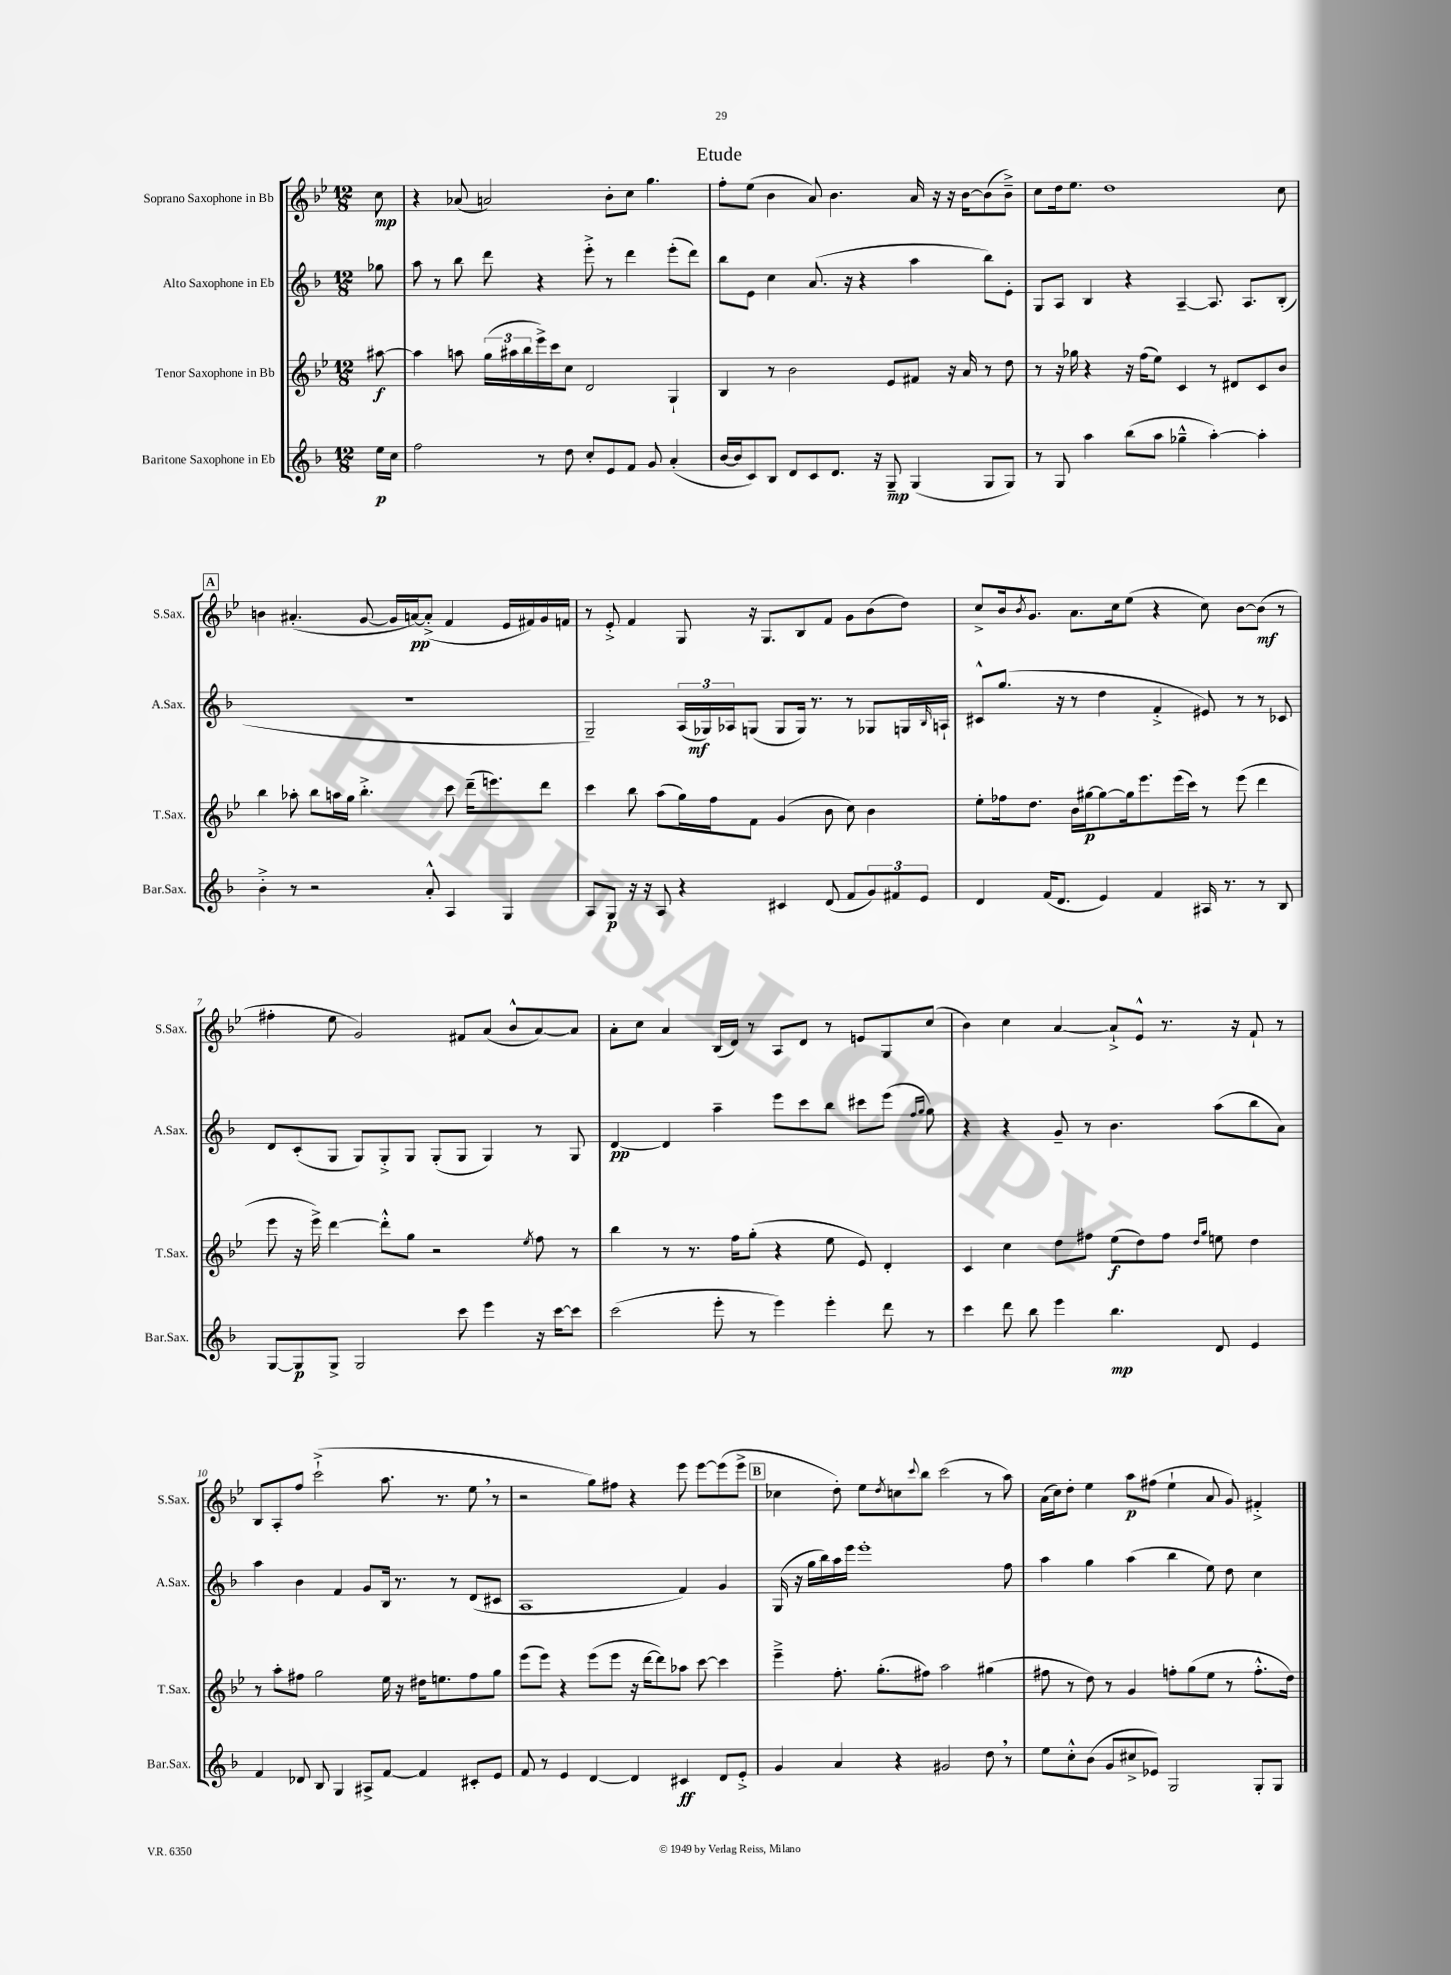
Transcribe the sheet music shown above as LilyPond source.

\header { title = "Etude" }
<<
\new StaffGroup <<
\new Staff = "s0" \with { instrumentName = "Soprano Saxophone in Bb" shortInstrumentName = "S.Sax." } {
    \clef treble \key bes \major \numericTimeSignature \time 12/8 \partial 8
    c''8\mp |
    r4 aes'8( a'2) bes'8-. c''8 g''4. |
    f''8-. ees''8( bes'4 a'8) bes'4. a'16 r16 r16 bes'16~ bes'8( bes'8--->) |
    c''8 d''16 ees''8. d''1 c''8 |
    \mark \markup { \box "A" } b'4 ais'4.-.( g'8~ g'16 a'16~\pp) a'8-.->( f'4 ees'16 fis'16) g'16 f'16 |
    r8 ees'8-.-> f'4 g8 r16 g8. bes8 f'8 g'8 bes'8( d''8) |
    c''8-> bes'16 \acciaccatura { bes'8 } g'8. a'8. c''16 ees''8( r4 c''8) bes'8~ bes'8\mf( r8 |
    fis''4-. ees''8 g'2) fis'8 a'8( bes'8-^ a'8~) a'8 |
    a'8-. c''8 a'4 bes16( d'16) r8 a8 d'8 r8 e'8 g8 c''8( |
    bes'4) c''4 a'4~ a'8-!-> ees'8-^ r8. r16 f'8-! r8 |
    bes8 a8-. f''8 c'''2-!->( a''8. r8. ees''8 \breathe r8 |
    r2 g''8) fis''8 r4 ees'''8 ees'''8~ ees'''8( ees'''8-> |
    \mark \markup { \box "B" } ces''4 d''8-.) ees''8 \acciaccatura { d''8 } c''8 \appoggiatura { c'''8 } bes''8 c'''2( r8 a''8) |
    a'16( c''16) d''8-. ees''4 a''8\p fis''8( ees''4-! a'8 g'8) fis'4-.-> \bar "|." |
}
\new Staff = "s1" \with { instrumentName = "Alto Saxophone in Eb" shortInstrumentName = "A.Sax." } {
    \clef treble \key f \major \numericTimeSignature \time 12/8 \partial 8
    ges''8 |
    a''8 r8 bes''8 d'''8 r4 e'''8-.-> r8 d'''4 e'''8-.( d'''8) |
    bes''8 e'8 c''4 a'8.( r16 r4 a''4 bes''8) e'8-. |
    g8 a8 bes4 r4 a4~-- a8. a8. bes8-.( |
    \mark \markup { \box "A" } R1. |
    g2--) \tuplet 3/2 { a16( ges16\mf) aes16 } g8( g8 g16) r8. r8 ges8 g16 \grace { bes16 } a16-! |
    cis'8-^ g''8.( r16 r8 d''4 f'4-.-> eis'8) r8 r8 ces'8 |
    d'8 c'8-.( g8 g8) g8-.-> g8 g8-.( g8 g4) r8 g8 |
    d'4~\pp d'4 a''4-- e'''8 c'''8 bes''8 cis'''8 e'''8( \grace { f''16 g''16 } g''8) |
    r4 r4 g'8-- r8 bes'4. a''8( bes''8 a'8) |
    a''4 bes'4 f'4 g'8 bes16 r8. r8 d'8( cis'8 |
    a1 f'4) g'4 |
    \mark \markup { \box "B" } g16( r16 g''16 bes''16) a''16 e'''16 e'''1-. f''8 |
    a''4 g''4 a''4( bes''4 e''8) d''8 c''4 \bar "|." |
}
\new Staff = "s2" \with { instrumentName = "Tenor Saxophone in Bb" shortInstrumentName = "T.Sax." } {
    \clef treble \key bes \major \numericTimeSignature \time 12/8 \partial 8
    ais''8~\f |
    ais''4 a''8 \tuplet 3/2 { g''16( ais''16 bes''16 } ees'''16->) c'''16 c''8 d'2 g4-! |
    bes4 r8 bes'2 ees'8 fis'8 r16 a'16 r8 d''8 |
    r8 r16 ges''16 r4 r16 f''16( ees''8) c'4 r8 dis'8 c'8 bes'8 |
    \mark \markup { \box "A" } bes''4 aes''8-. bes''8 a''16 g''16 bes''4.-.-> c'''8 d'''16--( e'''8.) d'''8 |
    c'''4 bes''8 a''8( g''16) f''16 f'8 g'4( bes'8 c''8) bes'4 |
    ees''8-. fes''16 d''8. bes'16 gis''16~\p gis''8~ gis''16 ees'''8. ees'''16( c'''16) r8 ees'''8( d'''4 |
    ees'''8 r16 ees'''16->) d'''4~ d'''8-.-^ g''8 r2 \acciaccatura { ees''8 } f''8 r8 |
    bes''4 r8 r8. f''16 g''8-.( r4 ees''8 ees'8) d'4-. |
    c'4 c''4 d''8 fis''8 ees''8\f( d''8) fis''8 \grace { d''16 g''16 } e''8 d''4 |
    r8 a''8-. fis''8 g''2 ees''16 r16 dis''16 e''8. fis''8 g''8 |
    ees'''8( ees'''8) r4 ees'''8( ees'''8 r16 d'''16~ d'''8) aes''8 c'''8~ c'''4 |
    \mark \markup { \box "B" } ees'''4---> f''8.-. g''8.-.( fis''8) a''2 gis''4( |
    fis''8 r8 d''8) r8 g'4 f''8-. g''8( ees''8 r8 f''8.-.-^ d''16) \bar "|." |
}
\new Staff = "s3" \with { instrumentName = "Baritone Saxophone in Eb" shortInstrumentName = "Bar.Sax." } {
    \clef treble \key f \major \numericTimeSignature \time 12/8 \partial 8
    e''16\p c''16 |
    f''2 r8 d''8 c''8-. e'8 f'8 g'8 a'4-.( |
    bes'16~ bes'16 c'8) bes8 d'8 c'8 d'8. r16 g8--\mp g4( g8 g8) |
    r8 g8 a''4 bes''8( a''8 ges''4---^ a''4~-.) a''4-. |
    \mark \markup { \box "A" } bes'4-.-> r8 r2 a'8-.-^ a4 g4 |
    a8 g8\p r16 r16 a8 r4 cis'4 d'8( f'8 \tuplet 3/2 { g'8) fis'8 e'8 } |
    d'4 f'16( d'8. e'4) f'4 ais16 r8. r8 bes8 |
    g8~ g8\p g8-> g2 c'''8 e'''4 r16 c'''16~ c'''8 |
    c'''2( e'''8-. r8 e'''4) e'''4-. d'''8 r8 |
    c'''4 d'''8 bes''8 e'''4 bes''4.\mp d'8 e'4 |
    f'4 des'8 bes8 g4 ais8-> f'8~ f'4 cis'8-. e'8 |
    f'8 r8 e'4 d'4~ d'4 cis'4\ff d'8 e'8-.-> |
    \mark \markup { \box "B" } g'4 a'4 r4 gis'2 d''8 \breathe r8 |
    e''8 c''8-.-^ bes'8( g'8 cis''8-> ees'8) g2 g8-. g8 \bar "|." |
}
>>
>>
